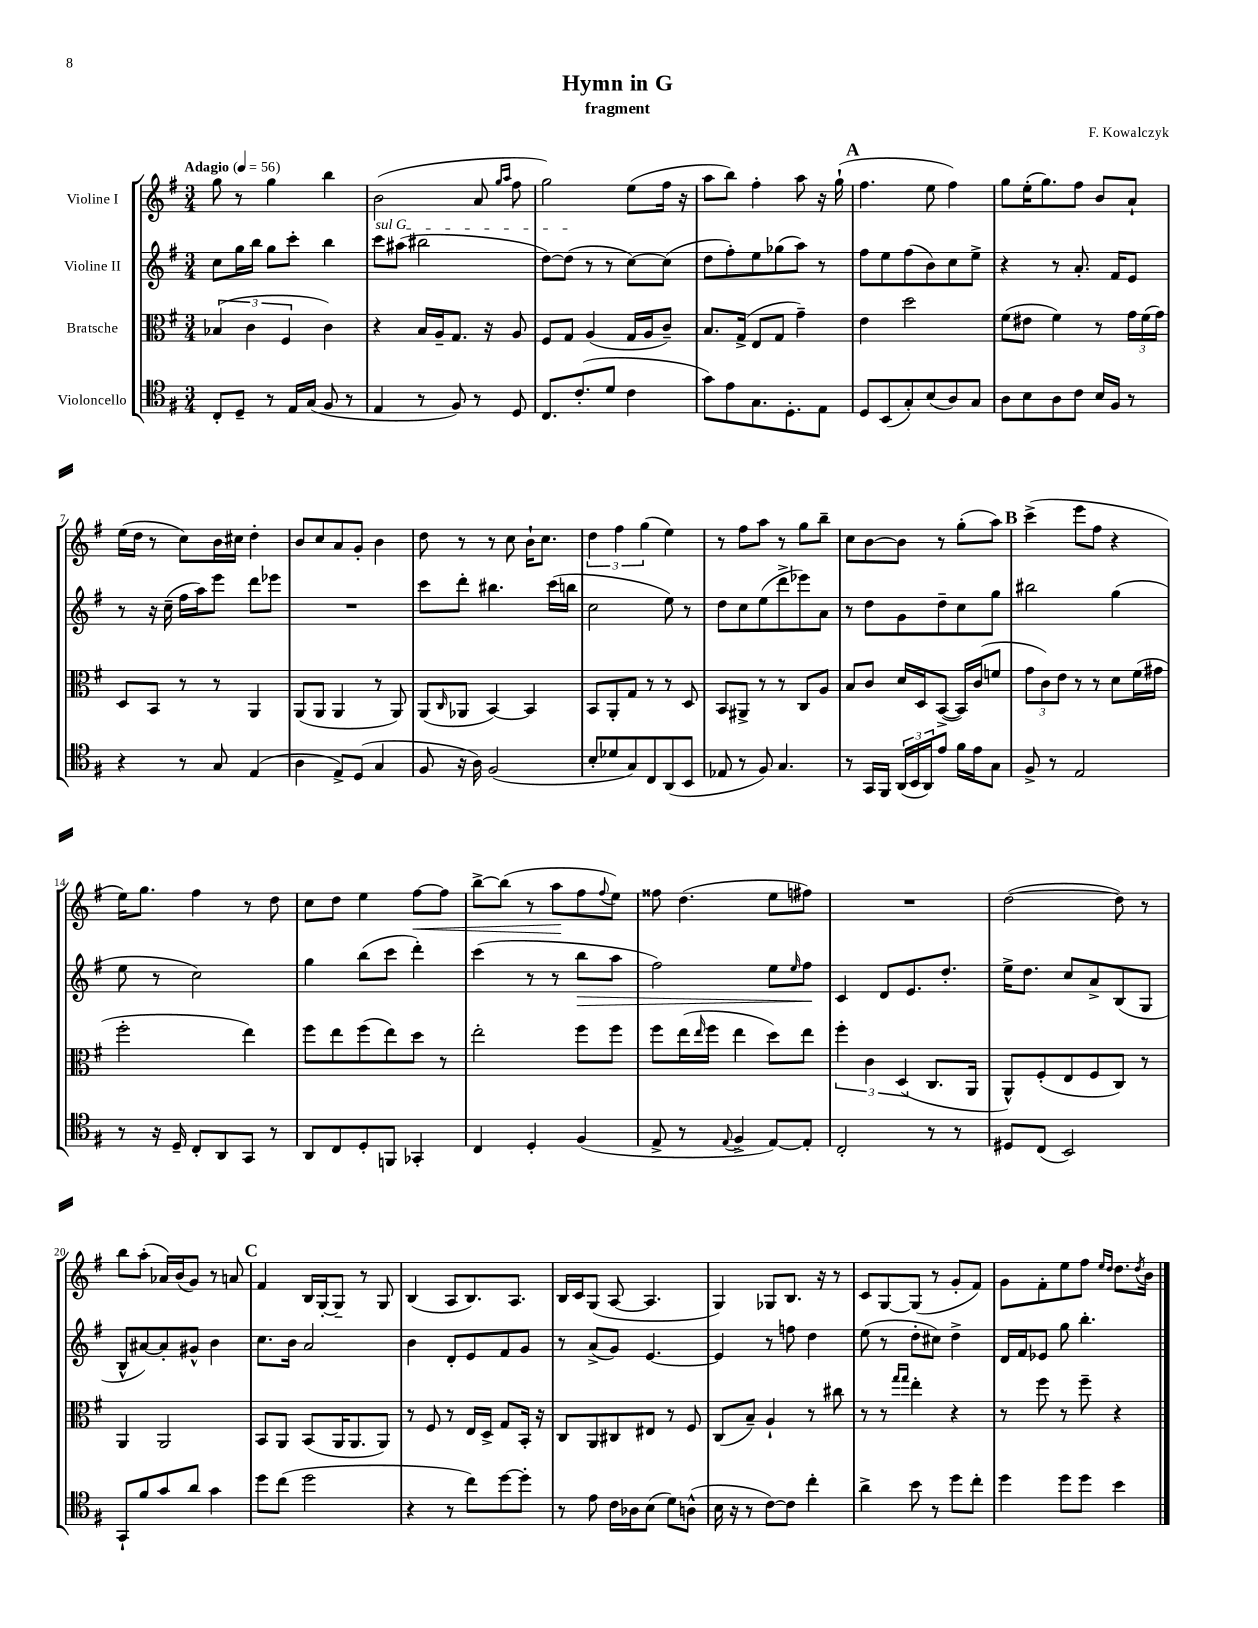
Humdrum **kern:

**kern	**kern	**kern	**dynam	**kern	**dynam
*part4	*part3	*part2	*part2	*part1	*part1
*staff4	*staff3	*staff2	*staff2	*staff1	*staff1
*I"Violoncello	*I"Bratsche	*I"Violine II	*	*I"Violine I	*
*clefC4	*clefC3	*clefG2	*	*clefG2	*
*k[f#]	*k[f#]	*k[f#]	*	*k[f#]	*
*M3/4	*M3/4	*M3/4	*	*M3/4	*
*MM56	*MM56	*MM56	*	*MM56	*
=1	=1	=1	=1	=1	=1
!	!	!	!	!LO:TX:a:B:t=Adagio	!
8C'/L	(6B-X/	8cc\L	.	8gg\	.
8D~/J	.	16gg\L	.	8r	.
.	6c\	.	.	.	.
.	.	16bb\JJ	.	.	.
8r	.	8gg\L	.	4gg\	.
.	6F#/	.	.	.	.
16E/LL	.	8ccc'\J	.	.	.
(16G/JJ	.	.	.	.	.
8F#/	4c\)	4bb\	.	4bb\	.
8r	.	.	.	.	.
=2	=2	=2	=2	=2	=2
!	!	!LO:TX:a:i:t=sul G	!	!	!
4E/	4r	8ccc\L	.	(2b\	.
.	.	(8aa#X\J	.	.	.
8r	16B/LL	2bb#X\	.	.	.
.	16A~/J	.	.	.	.
8F#/)	8.G/J	.	.	.	.
8r	.	.	.	8a/	.
.	16r	.	.	.	.
.	.	.	.	16qqgg/LL	.
.	.	.	.	16qqaa/JJ	.
8D/	8A/	.	.	8ff#\	.
=3	=3	=3	=3	=3	=3
8.C/L	8F#/L	[8dd\L)	.	2gg\)	.
.	8G/J	(8dd\J]	.	.	.
(8.c'/	.	.	.	.	.
.	(4A/	8r	.	.	.
8d/J	.	8r	.	.	.
4c\	16G/LL	[8cc\L)	.	(8ee\L	.
.	16A/J	.	.	.	.
.	8c~/J)	(8cc\J]	.	16ff#\Jk	.
.	.	.	.	16r	.
=4	=4	=4	=4	=4	=4
8g\L)	8.B/L	8dd\L	.	8aa\L	.
8e\	.	8ff#'\)	.	8bb\J)	.
.	(16G^/Jk	.	.	.	.
8.G\	8E/L	8ee\	.	4ff#'\	.
.	8G/J	(8gg-X\	.	.	.
8.D'\	.	.	.	.	.
.	4g~\)	8aa\J)	.	8aa\	.
8E\J	.	8r	.	16r	.
.	.	.	.	(16gg`\	.
!!LO:REH:place=s1:t=A
=5	=5	=5	=5	=5	=5
8D/L	4e\	8ff#\L	.	4.ff#\	.
(8BB/	.	8ee\	.	.	.
8G'/)	2dd\	(8ff#\	.	.	.
(8B/	.	8b\)	.	8ee\	.
8A/)	.	8cc\	.	4ff#\)	.
8G/J	.	8ee^\J	.	.	.
=6	=6	=6	=6	=6	=6
8A\L	(8f#\L	4r	.	8gg\L	.
8B\	8e#X\J	.	.	(16ee'\K	.
.	.	.	.	8.gg\)	.
8A\	4f#\)	8r	.	.	.
8c\J	.	8.a'/	.	8ff#\J	.
16B/LL	8r	.	.	8b/L	.
16F#/JJ	.	16f#/KL	.	.	.
8r	24g\LL	8e/J	.	8a`/J	.
.	(24f#\	.	.	.	.
.	24g\JJ)	.	.	.	.
!!LO:LB:g=z
=7	=7	=7	=7	=7	=7
4r	8D/L	8r	.	(16ee\LL	.
.	.	.	.	16dd\JJ	.
.	8BB/J	16r	.	8r	.
.	.	(16cc~\	.	.	.
8r	8r	16ff#\LL	.	8cc\L)	.
.	.	16aa\J)	.	.	.
8G/	8r	8eee\J	.	16b\L	.
.	.	.	.	16cc#X\JJ	.
(4E/	4AA/	8ddd\L	.	4dd'\	.
.	.	8eee-X\J	.	.	.
=8	=8	=8	=8	=8	=8
4A\	(8AA/L	2.r	.	8b/L	.
.	8AA/J	.	.	8cc/	.
8E^/L)	4AA/	.	.	8a/	.
(8D/J	.	.	.	8g'/J	.
4G/	8r	.	.	4b\	.
.	8AA/)	.	.	.	.
=9	=9	=9	=9	=9	=9
8F#/	(8AA/L	8ccc\L	.	8dd\	.
.	16qqC/	.	.	.	.
16r	8AA-X/J	8ddd'\J	.	8r	.
16A\)	.	.	.	.	.
(2F#/	[4BB/)	4.bb#X\	.	8r	.
.	.	.	.	8cc\	.
.	4BB/]	.	.	16b`\KL	.
.	.	.	.	8.cc\J	.
.	.	(16ccc\LL	.	.	.
.	.	16bbn\JJ	.	.	.
=10	=10	=10	=10	=10	=10
8B'/L	8BB/L	2cc\	.	6dd\	.
8d-X/	8AA'/	.	.	.	.
.	.	.	.	6ff#\	.
8G/)	8G/J	.	.	.	.
.	.	.	.	(6gg\	.
8C/	8r	.	.	.	.
(8AA/	8r	8ee\)	.	4ee\)	.
8BB/J	8D/	8r	.	.	.
=11	=11	=11	=11	=11	=11
8E-X/	8BB/L	8dd\L	.	8r	.
8r	8AA#X^/J	8cc\	.	8ff#\L	.
8F#/)	8r	(8ee\	.	8aa\J	.
4.G/	8r	8ddd^\	.	8r	.
.	8C/L	8eee-X\)	.	8gg\L	.
.	8A/J	8a\J	.	8bb~\J	.
=12	=12	=12	=12	=12	=12
8r	8B/L	8r	.	8cc\L	.
16GG/LL	8c/J	8dd\L	.	[8b\	.
16FF#/JJ	.	.	.	.	.
(24AA/LL	16d/LL	8g\	.	8b\J]	.
24BB/	.	.	.	.	.
.	16D/J	.	.	.	.
24AA/J)	.	.	.	.	.
8e/J	([8BB^/J	8dd~\	.	8r	.
16f#\LL	16BB/LL])	8cc\	.	(8gg'\L	.
16e\J	(16c/J	.	.	.	.
8G\J	8fn/J	8gg\J	.	8aa\J)	.
!!LO:REH:place=s1:t=B
=13	=13	=13	=13	=13	=13
8F#^/	12g\L	2bb#X\	.	(4ccc^\	.
.	12c\)	.	.	.	.
8r	.	.	.	.	.
.	12e\J	.	.	.	.
2E/	8r	.	.	8eee\L	.
.	8r	.	.	8ff#\J	.
.	8d\L	(4gg\	.	4r	.
.	(16f#\L	.	.	.	.
.	16g#X\JJ	.	.	.	.
!!LO:LB:g=z
=14	=14	=14	=14	=14	=14
8r	2ff#'\	8ee\	.	16ee\KL)	.
.	.	.	.	8.gg\J	.
16r	.	8r	.	.	.
16D~/	.	.	.	.	.
8C'/L	.	2cc\)	.	4ff#\	.
8AA/	.	.	.	.	.
8GG/J	4ee\)	.	.	8r	.
8r	.	.	.	8dd\	.
=15	=15	=15	=15	=15	=15
8AA/L	8ff#\L	4gg\	.	8cc\L	.
8C/	8ee\	.	.	8dd\J	.
8D'/	(8ff#\	(8bb\L	.	4ee\	.
8FFn/J	8ee\)	8ccc\J	.	.	.
!	!	!	!	!	!LO:HP:b
4GG-X'/	8dd\J	4ddd'\)	.	[8ff#\L	<
.	8r	.	.	8ff#\J]	.
=16	=16	=16	=16	=16	=16
4C/	2ee'\	(4ccc\	.	[8bb^\L	.
.	.	.	.	(8bb\J]	.
4D'/	.	8r	.	8r	.
.	.	8r	.	8aa\L	.
!	!	!	!LO:HP:b	!	!
(4F#/	8ff#\L	8bb\L	>	8ff#\	[
.	.	.	.	8qqff#/	.
.	8ff#\J	8aa\J	.	8ee\J)	.
=17	=17	=17	=17	=17	=17
8E^/	8ff#\L	2ff#\)	.	8ff##X\	.
8r	(16ee\L	.	.	(4.dd\	.
.	16qqee/	.	.	.	.
.	16ff#\JJ	.	.	.	.
8qqE/	.	.	.	.	.
4F#^/	4ee\	.	.	.	.
[8E/L)	8dd\L)	8ee\L	.	8ee\L	.
.	.	16qqee/	.	.	.
8E'/J]	8ee\J	8ff#\J	.	8ff#X\J)	.
.	.	.	]	.	.
=18	=18	=18	=18	=18	=18
2C'/	6ff#'\	4c/	.	2.r	.
.	6c\	.	.	.	.
.	.	8d/L	.	.	.
.	(6D/	.	.	.	.
.	.	8.e/	.	.	.
8r	8.C/L	.	.	.	.
.	.	8.dd'/J	.	.	.
8r	.	.	.	.	.
.	16AA/Jk	.	.	.	.
=19	=19	=19	=19	=19	=19
8D#X/L	8AA^^/L)	16ee^\KL	.	([2dd\	.
.	.	8.dd\J	.	.	.
(8C/J	(8F#'/	.	.	.	.
2BB/)	8E/	8cc/L	.	.	.
.	8F#/	8a^/	.	.	.
.	8C/J)	(8B/	.	8dd\])	.
.	8r	8G/J	.	8r	.
!!LO:LB:g=z
=20	=20	=20	=20	=20	=20
8GG`/L	4AA/	8B^^/L	.	8bb\L	.
8f#/	.	[8a#X/)	.	(8aa'\J	.
8g/	2AA/	8a#'/]	.	16a-X/LL)	.
.	.	.	.	(16b/J	.
8a/J	.	8g#X^^/J	.	8g/J)	.
4g\	.	4b\	.	8r	.
.	.	.	.	8an/	.
!!LO:REH:place=s1:t=C
=21	=21	=21	=21	=21	=21
8dd\L	8BB/L	8.cc\L	.	4f#/	.
(8cc\J	8AA/J	.	.	.	.
.	.	16b\Jk	.	.	.
2dd\	(8BB/L	2a/	.	16B/LL	.
.	.	.	.	[16G'/J	.
.	16AA/K	.	.	8G~/J]	.
.	8.AA/	.	.	.	.
.	.	.	.	8r	.
.	8AA/J)	.	.	8G/	.
=22	=22	=22	=22	=22	=22
4r	8r	4b\	.	(4B/	.
.	8F#/	.	.	.	.
8r	8r	8d'/L	.	8A/L	.
8cc\L)	16E/LL	8e/	.	8.B/)	.
.	16D^/JJ	.	.	.	.
[8dd\	8G/L	8f#/	.	.	.
.	.	.	.	8.A/J	.
8dd'\J]	16BB'/Jk	8g/J	.	.	.
.	16r	.	.	.	.
=23	=23	=23	=23	=23	=23
8r	8C/L	8r	.	16B/LL	.
.	.	.	.	16c/J	.
8e\	8AA/	(8a^/L	.	(8G/J	.
16c\LL	8C#X/	8g/J)	.	[8A/	.
16A-X\J	.	.	.	.	.
(8B\J	8E#X/J	[4.e/	.	4.A/]	.
8d\L)	8r	.	.	.	.
(8An^^\J	8F#/	.	.	.	.
=24	=24	=24	=24	=24	=24
16B\	(8C/L	4e/]	.	4G/)	.
16r	.	.	.	.	.
8r	8B~/J)	.	.	.	.
[8c\L)	4A`/	8r	.	8G-X/L	.
8c\J]	.	8ffn\	.	8.B/J	.
4cc'\	8r	4dd\	.	.	.
.	.	.	.	16r	.
.	8cc#X\	.	.	8r	.
=25	=25	=25	=25	=25	=25
4a^\	8r	(8ee\	.	8c/L	.
.	8r	8r	.	[8G/	.
.	16qqgg/LL	.	.	.	.
.	16qqgg/JJ	.	.	.	.
8b\	4ee'\	8dd'\L	.	(8G/J]	.
8r	.	8cc#X\J)	.	8r	.
8dd\L	4r	4dd^\	.	8g'/L	.
8cc'\J	.	.	.	8f#/J)	.
=26	=26	=26	=26	=26	=26
4dd\	8r	16d/LL	.	8g\L	.
.	.	16f#/J	.	.	.
.	8ff#\	8e-X/J	.	8f#'\	.
8dd\L	8r	8gg\	.	8ee\	.
8dd\J	8ff#~\	4.bb'\	.	8ff#\J	.
.	.	.	.	16qqee/LL	.
.	.	.	.	16qqdd/JJ	.
4b\	4r	.	.	8.dd\L	.
.	.	.	.	8qdd/	.
.	.	.	.	16b\Jk	.
==	==	==	==	==	==
*-	*-	*-	*-	*-	*-
